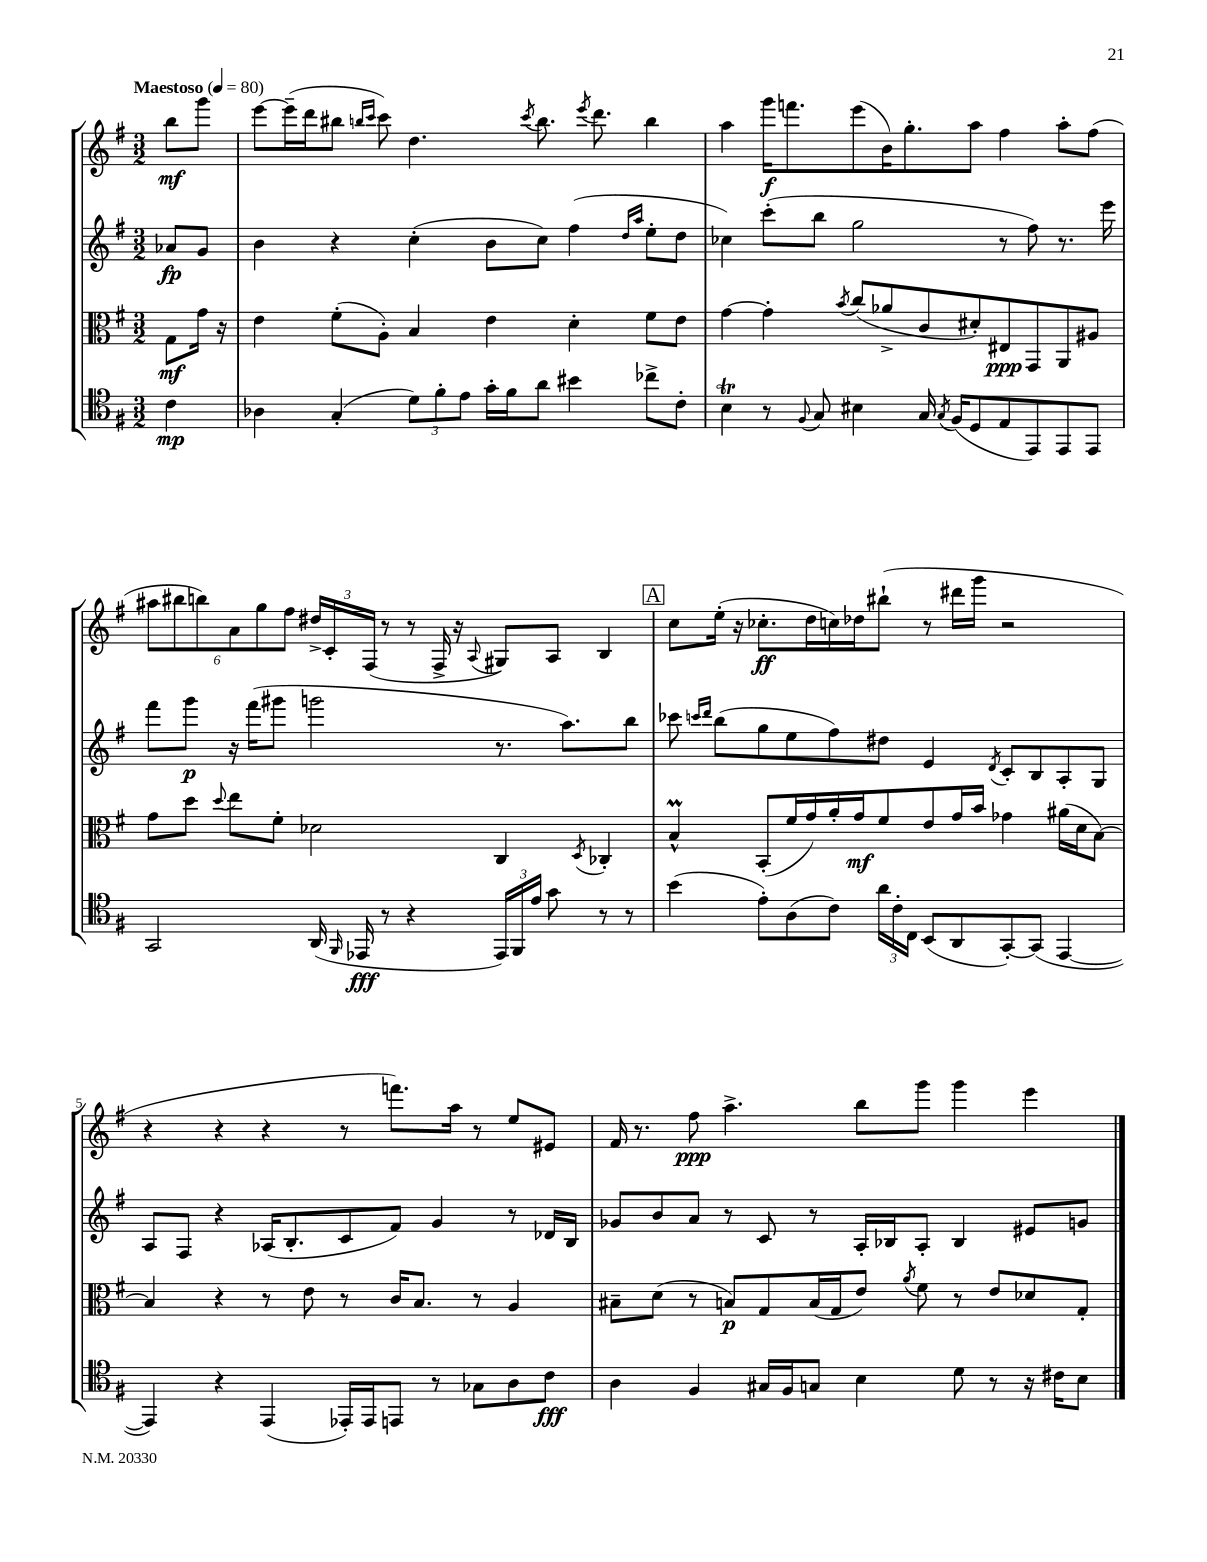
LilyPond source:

<<
\new StaffGroup <<
\new Staff = "s0" {
    \clef treble \key g \major \numericTimeSignature \time 3/2 \partial 4 \tempo "Maestoso" 4 = 80
    \autoBeamOff b''8[\mf g'''8] |
    e'''8[~ e'''16--( d'''16 bis''8] \grace { b''16[ c'''16] } c'''8) d''4. \acciaccatura { c'''8 } b''8. \acciaccatura { e'''8 } d'''8. b''4 |
    a''4 g'''16[\f f'''8. e'''8( b'16) g''8.-. a''8] fis''4 a''8[-. fis''8]( |
    \tuplet 6/4 { ais''8[ bis''8 b''8) a'8 g''8 fis''8] } \tuplet 3/2 { dis''16[-> c'16-. fis16]( } r8 r8 fis16-> r16 \appoggiatura { a8 } gis8[) a8] b4 |
    \mark \markup { \box "A" } c''8[ e''16]-.( r16 ces''8.[-.\ff d''16 c''16) des''16 bis''8]-!( r8 dis'''16[ g'''16] r2 |
    r4 r4 r4 r8 f'''8.[) a''16] r8 e''8[ eis'8] |
    fis'16 r8. fis''8\ppp a''4.-> b''8[ g'''8] g'''4 e'''4 \bar "|." |
}
\new Staff = "s1" {
    \clef treble \key g \major \numericTimeSignature \time 3/2 \partial 4
    \autoBeamOff aes'8[\fp g'8] |
    b'4 r4 c''4-.( b'8[ c''8]) fis''4( \grace { d''16[ a''16] } e''8[-. d''8] |
    ces''4) c'''8[-.( b''8] g''2 r8 fis''8) r8. e'''16 |
    fis'''8[ g'''8]\p r16 fis'''16[( gis'''8] g'''2 r8. a''8.[) b''8] |
    \mark \markup { \box "A" } ces'''8 \grace { c'''16[ d'''16] } b''8[( g''8 e''8 fis''8) dis''8] e'4 \acciaccatura { d'8 } c'8[-. b8 a8-. g8] |
    a8[ fis8] r4 aes16[( b8.-. c'8 fis'8]) g'4 r8 des'16[ b16] |
    ges'8[ b'8 a'8] r8 c'8 r8 a16[-. bes16 a8]-. bes4 eis'8[ g'8] \bar "|." |
}
\new Staff = "s2" {
    \clef alto \key g \major \numericTimeSignature \time 3/2 \partial 4
    \autoBeamOff g8[\mf g'16] r16 |
    e'4 fis'8[-.( a8]-.) b4 e'4 d'4-. fis'8[ e'8] |
    g'4~ g'4-. \acciaccatura { b'8 } c''8[( aes'8-> c'8 dis'8-.) eis8\ppp g,8 a,8 ais8] |
    g'8[ d''8] \appoggiatura { d''8 } e''8[ fis'8]-. des'2 c4 \acciaccatura { d8 } ces4-. |
    \mark \markup { \box "A" } b4-^\prall b,8[-.( fis'16 g'16) a'16-. g'16\mf fis'8 e'8 g'16 b'16] ges'4 ais'16[( d'16 b8]~) |
    b4 r4 r8 e'8 r8 c'16[ b8.] r8 a4 |
    bis8[-- d'8]( r8 b8[\p) g8 b16( g16 e'8]) \acciaccatura { a'8 } fis'8 r8 e'8[ des'8 g8]-. \bar "|." |
}
\new Staff = "s3" {
    \clef tenor \key g \major \numericTimeSignature \time 3/2 \partial 4
    \autoBeamOff c'4\mp |
    aes4 g4-.( \tuplet 3/2 { d'8[) fis'8-. e'8] } g'16[-. fis'16 a'8] bis'4 ces''8[-> c'8]-. |
    b4\trill r8 \appoggiatura { fis8 } g8 bis4 g16 \acciaccatura { g8 } fis16[( d8 e8 e,8) e,8 e,8] |
    g,2 a,16( \grace { fis,16 } ees,16\fff r8 r4 \tuplet 3/2 { ees,16[) fis,16 e'16] } g'8 r8 r8 |
    \mark \markup { \box "A" } b'4( e'8[-.) a8( c'8]) \tuplet 3/2 { a'16[ c'16-. c16] } b,8[( a,8 g,8~-.) g,8]( e,4~ |
    e,4) r4 e,4( ees,16[-.) ees,16 e,8] r8 ges8[ a8 c'8]\fff |
    a4 fis4 gis16[ fis16 g8] b4 d'8 r8 r16 cis'16[ b8] \bar "|." |
}
>>
>>
\layout { \context { \Score \override BarNumber.break-visibility = ##(#f #t #t) barNumberVisibility = #(every-nth-bar-number-visible 5) } }
